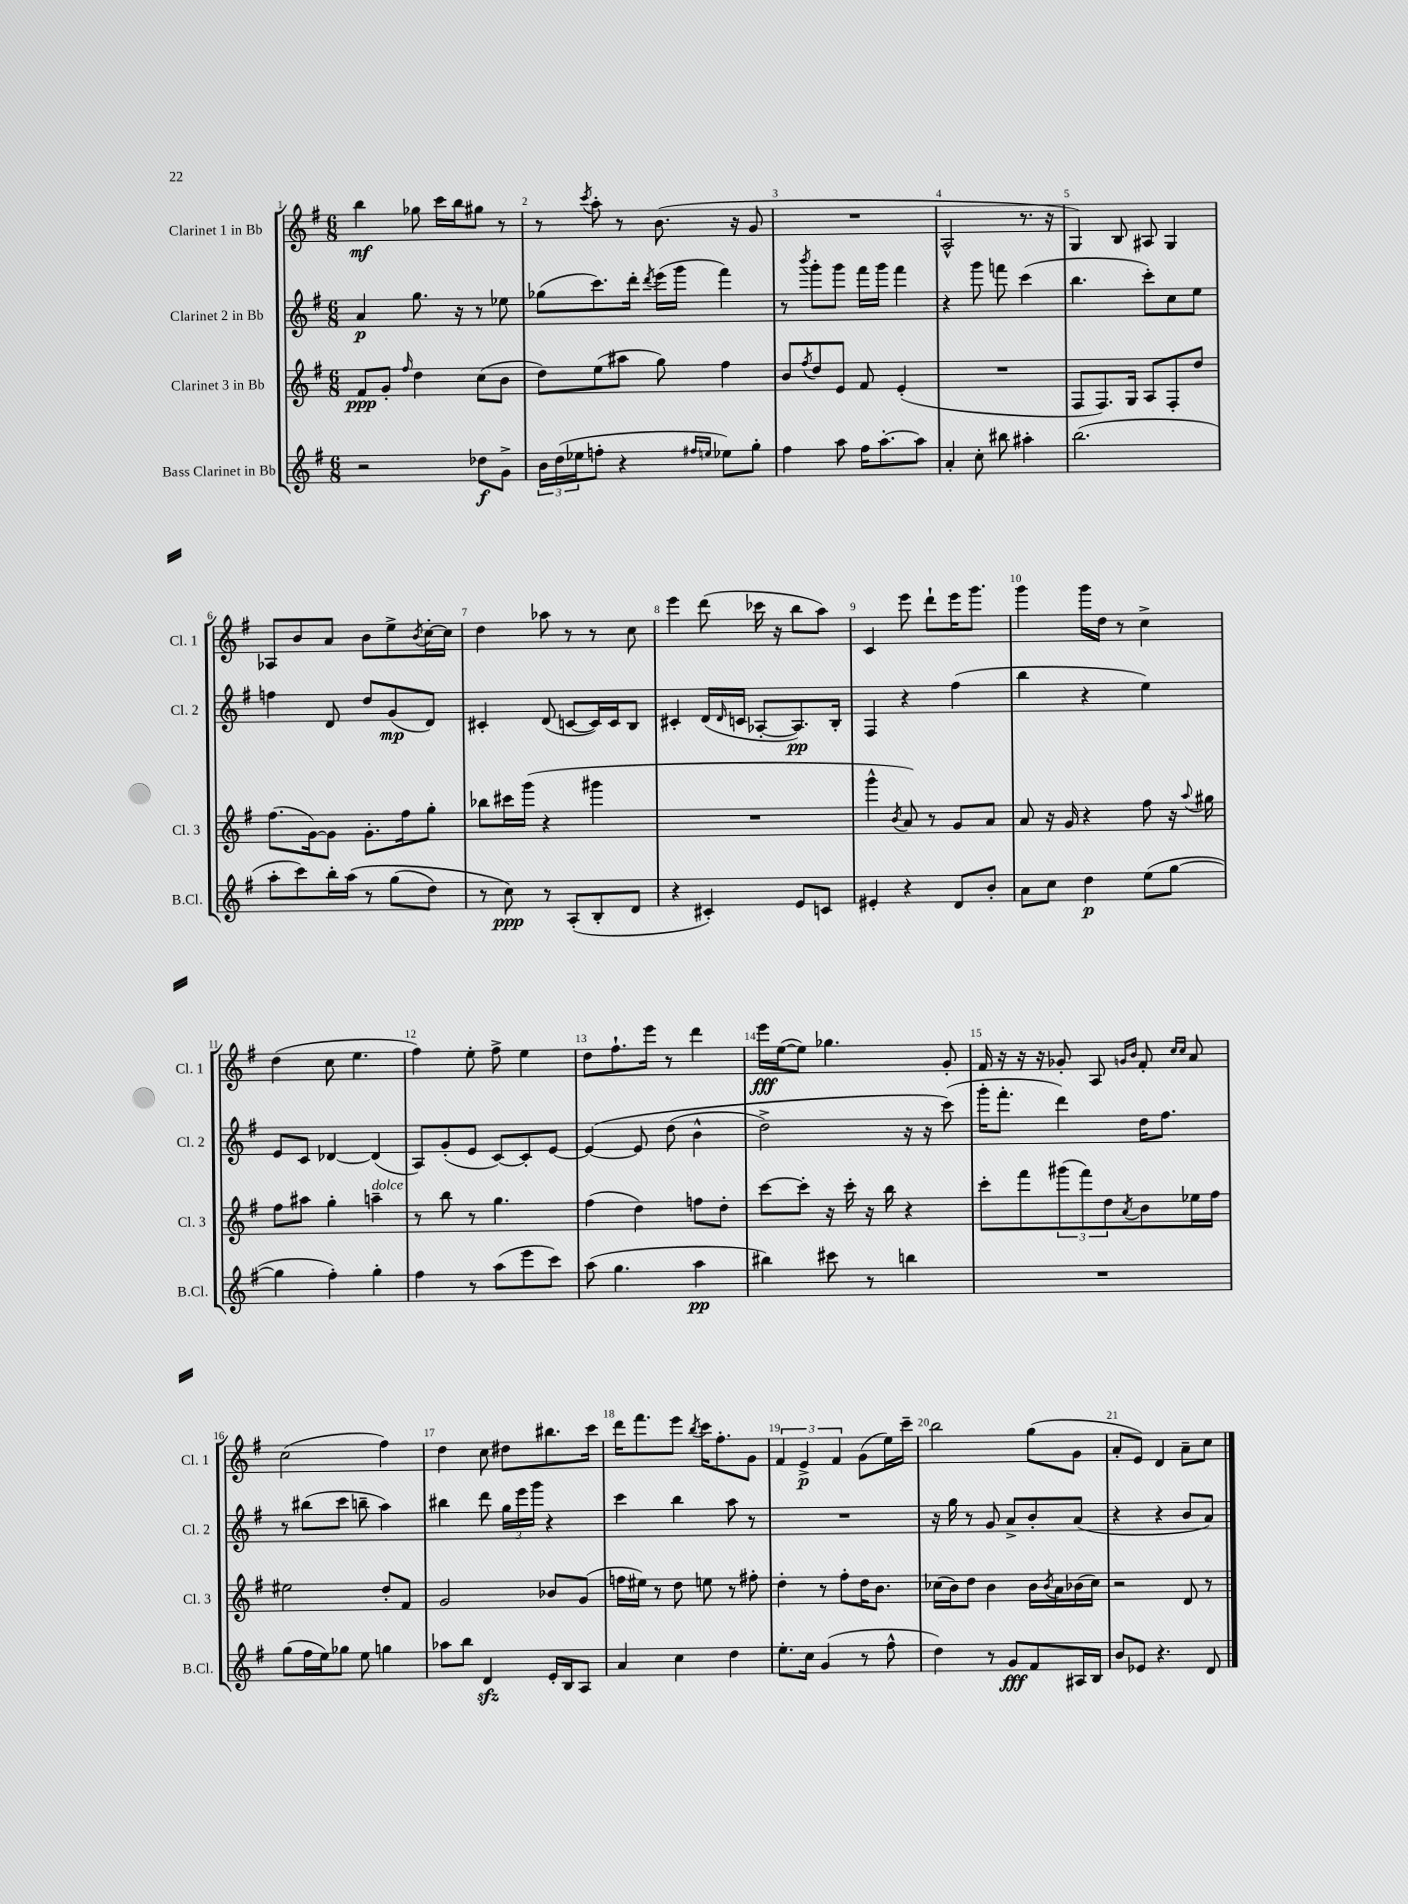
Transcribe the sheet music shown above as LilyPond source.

<<
\new StaffGroup <<
\new Staff = "s0" \with { instrumentName = "Clarinet 1 in Bb" shortInstrumentName = "Cl. 1" } {
    \clef treble \key g \major \numericTimeSignature \time 6/8
    b''4\mf ges''8 c'''16 b''16 gis''8 r8 |
    r8 \acciaccatura { c'''8 } a''8-. r8 b'8.( r16 g'8 |
    R2. |
    a2-^ r8. r16 |
    g4) b8 ais8 g4 |
    aes8 b'8 a'8 b'8 e''8-> \acciaccatura { b'8 } c''16~-. c''16 |
    d''4 aes''8 r8 r8 c''8 |
    e'''4 d'''8( ces'''16 r16 b''8 a''8) |
    c'4 e'''8 d'''8-! e'''16 g'''8. |
    g'''4 g'''16 d''16 r8 c''4-> |
    d''4( c''8 e''4. |
    fis''4) e''8-. fis''8-> e''4 |
    d''8 fis''8.-! e'''16 r8 d'''4 |
    e'''16\fff e''16~( e''8) ges''4. g'8-. |
    fis'16 r16 r16 r16 ges'8-. a8 \grace { g'16 b'16 } fis'8-. \grace { c''16 c''16 } a'8 |
    c''2( fis''4) |
    d''4 c''8 dis''8 bis''8. c'''16 |
    d'''16 fis'''8. e'''8 \acciaccatura { b''8 } c'''16 fis''8.-. g'8 |
    \tuplet 3/2 { fis'4 e'4->\p fis'4 } g'8( e''16) c'''16-- |
    b''2 g''8( g'8 |
    a'8-. e'8) d'4 a'8-- c''8 \bar "|." |
}
\new Staff = "s1" \with { instrumentName = "Clarinet 2 in Bb" shortInstrumentName = "Cl. 2" } {
    \clef treble \key g \major \numericTimeSignature \time 6/8
    a'4\p g''8. r16 r8 ees''8 |
    ges''8( c'''8.) d'''16-. \acciaccatura { d'''8 } e'''16( g'''16 fis'''4) |
    r8 \acciaccatura { b'''8 } g'''8-. g'''8 fis'''16 g'''16 fis'''4 |
    r4 g'''8 f'''8 c'''4( |
    b''4. c'''8-.) c''8 e''8 |
    f''4 d'8 d''8 g'8\mp( d'8) |
    cis'4-. d'8( c'8~ c'16) c'16 b8 |
    cis'4-. d'16( \grace { d'16 } c'16 aes8~-. aes8.\pp) b16-. |
    fis4 r4 fis''4( |
    b''4 r4 e''4) |
    e'8 c'8 des'4~ des'4( |
    a8) g'8-.( e'8 c'8~) c'8-. e'8~ |
    e'4~\( e'8 d''8( b'4-^ |
    d''2->) r16 r16 c'''8(\) |
    g'''16-. fis'''8.-. d'''4) d''16 fis''8. |
    r8 bis''8( c'''8 b''8-- a''4) |
    bis''4 d'''8 \tuplet 3/2 { g''16 e'''16 g'''16 } r4 |
    c'''4 b''4 a''8 r8 |
    R2. |
    r16 g''16 r8 g'8 a'8-> b'8-. a'8( |
    r4 r4 b'8 a'8) \bar "|." |
}
\new Staff = "s2" \with { instrumentName = "Clarinet 3 in Bb" shortInstrumentName = "Cl. 3" } {
    \clef treble \key g \major \numericTimeSignature \time 6/8
    fis'8\ppp g'8-. \grace { fis''16 } d''4 c''8( b'8 |
    d''8) e''8( ais''8 g''8) fis''4 |
    b'8 \acciaccatura { fis''8 } d''8 e'8 fis'8 e'4-.( |
    R2. |
    fis8 fis8.) g16 a8 fis8-. d''8 |
    fis''8.( g'16~) g'8 g'8.-. fis''16 g''8-. |
    bes''8 cis'''16 g'''16( r4 gis'''4 |
    R2. |
    g'''4-^ \acciaccatura { b'8 } a'8) r8 g'8 a'8 |
    a'8 r16 g'16 r4 fis''8 r16 \appoggiatura { a''8 } gis''16 |
    fis''8 ais''8 g''4-. a''4--^\markup { \italic "dolce" } |
    r8 b''8 r8 g''4. |
    fis''4( d''4) f''8 d''8-. |
    c'''8~ c'''8-. r16 c'''16-. r16 b''16 r4 |
    c'''8-. fis'''8 \tuplet 3/2 { gis'''8( fis'''8) d''8 } \acciaccatura { a'8 } b'8 ees''16 fis''16 |
    eis''2 d''8-. fis'8 |
    g'2 bes'8 g'8( |
    f''16 eis''16) r8 d''8 e''8 r8 fis''8-. |
    d''4-. r8 fis''8-. d''16 b'8. |
    ces''16( b'16) d''8 b'4 b'16 \acciaccatura { b'8 } a'16 bes'16( ces''16) |
    r2 d'8 r8 \bar "|." |
}
\new Staff = "s3" \with { instrumentName = "Bass Clarinet in Bb" shortInstrumentName = "B.Cl." } {
    \clef treble \key g \major \numericTimeSignature \time 6/8
    r2 des''8\f g'8-> |
    \tuplet 3/2 { b'16 d''16( ees''16 } f''8-. r4 \grace { fis''16 e''16 } ees''8) g''8-. |
    fis''4 a''8 fis''16 a''8.~-. a''8 |
    a'4-. c''8-. bis''8 ais''4-. |
    b''2.( |
    a''8-. c'''8) b''16-. a''16\( r8 g''8( d''8) |
    r8 c''8\ppp\) r8 a8-.( b8-. d'8 |
    r4 cis'4-.) e'8 c'8 |
    eis'4-. r4 d'8 b'8-. |
    a'8 c''8 d''4\p e''8( g''8~ |
    g''4 fis''4-.) g''4-. |
    fis''4 r8 a''8( e'''8 c'''8) |
    a''8( g''4. a''4\pp |
    bis''4) cis'''8 r8 b''4 |
    R2. |
    g''8( fis''16 e''16) ges''8 e''8 g''4 |
    aes''8 b''8 d'4\sfz e'16-. b16 a8 |
    a'4 c''4 d''4 |
    e''8.-. c''16 g'4( r8 fis''8-^ |
    d''4) r8 g'8\fff fis'8 ais16 b16 |
    b'8 ees'8 r4. d'8 \bar "|." |
}
>>
>>
\layout { \context { \Score \override BarNumber.break-visibility = ##(#f #t #t) barNumberVisibility = #all-bar-numbers-visible } }
